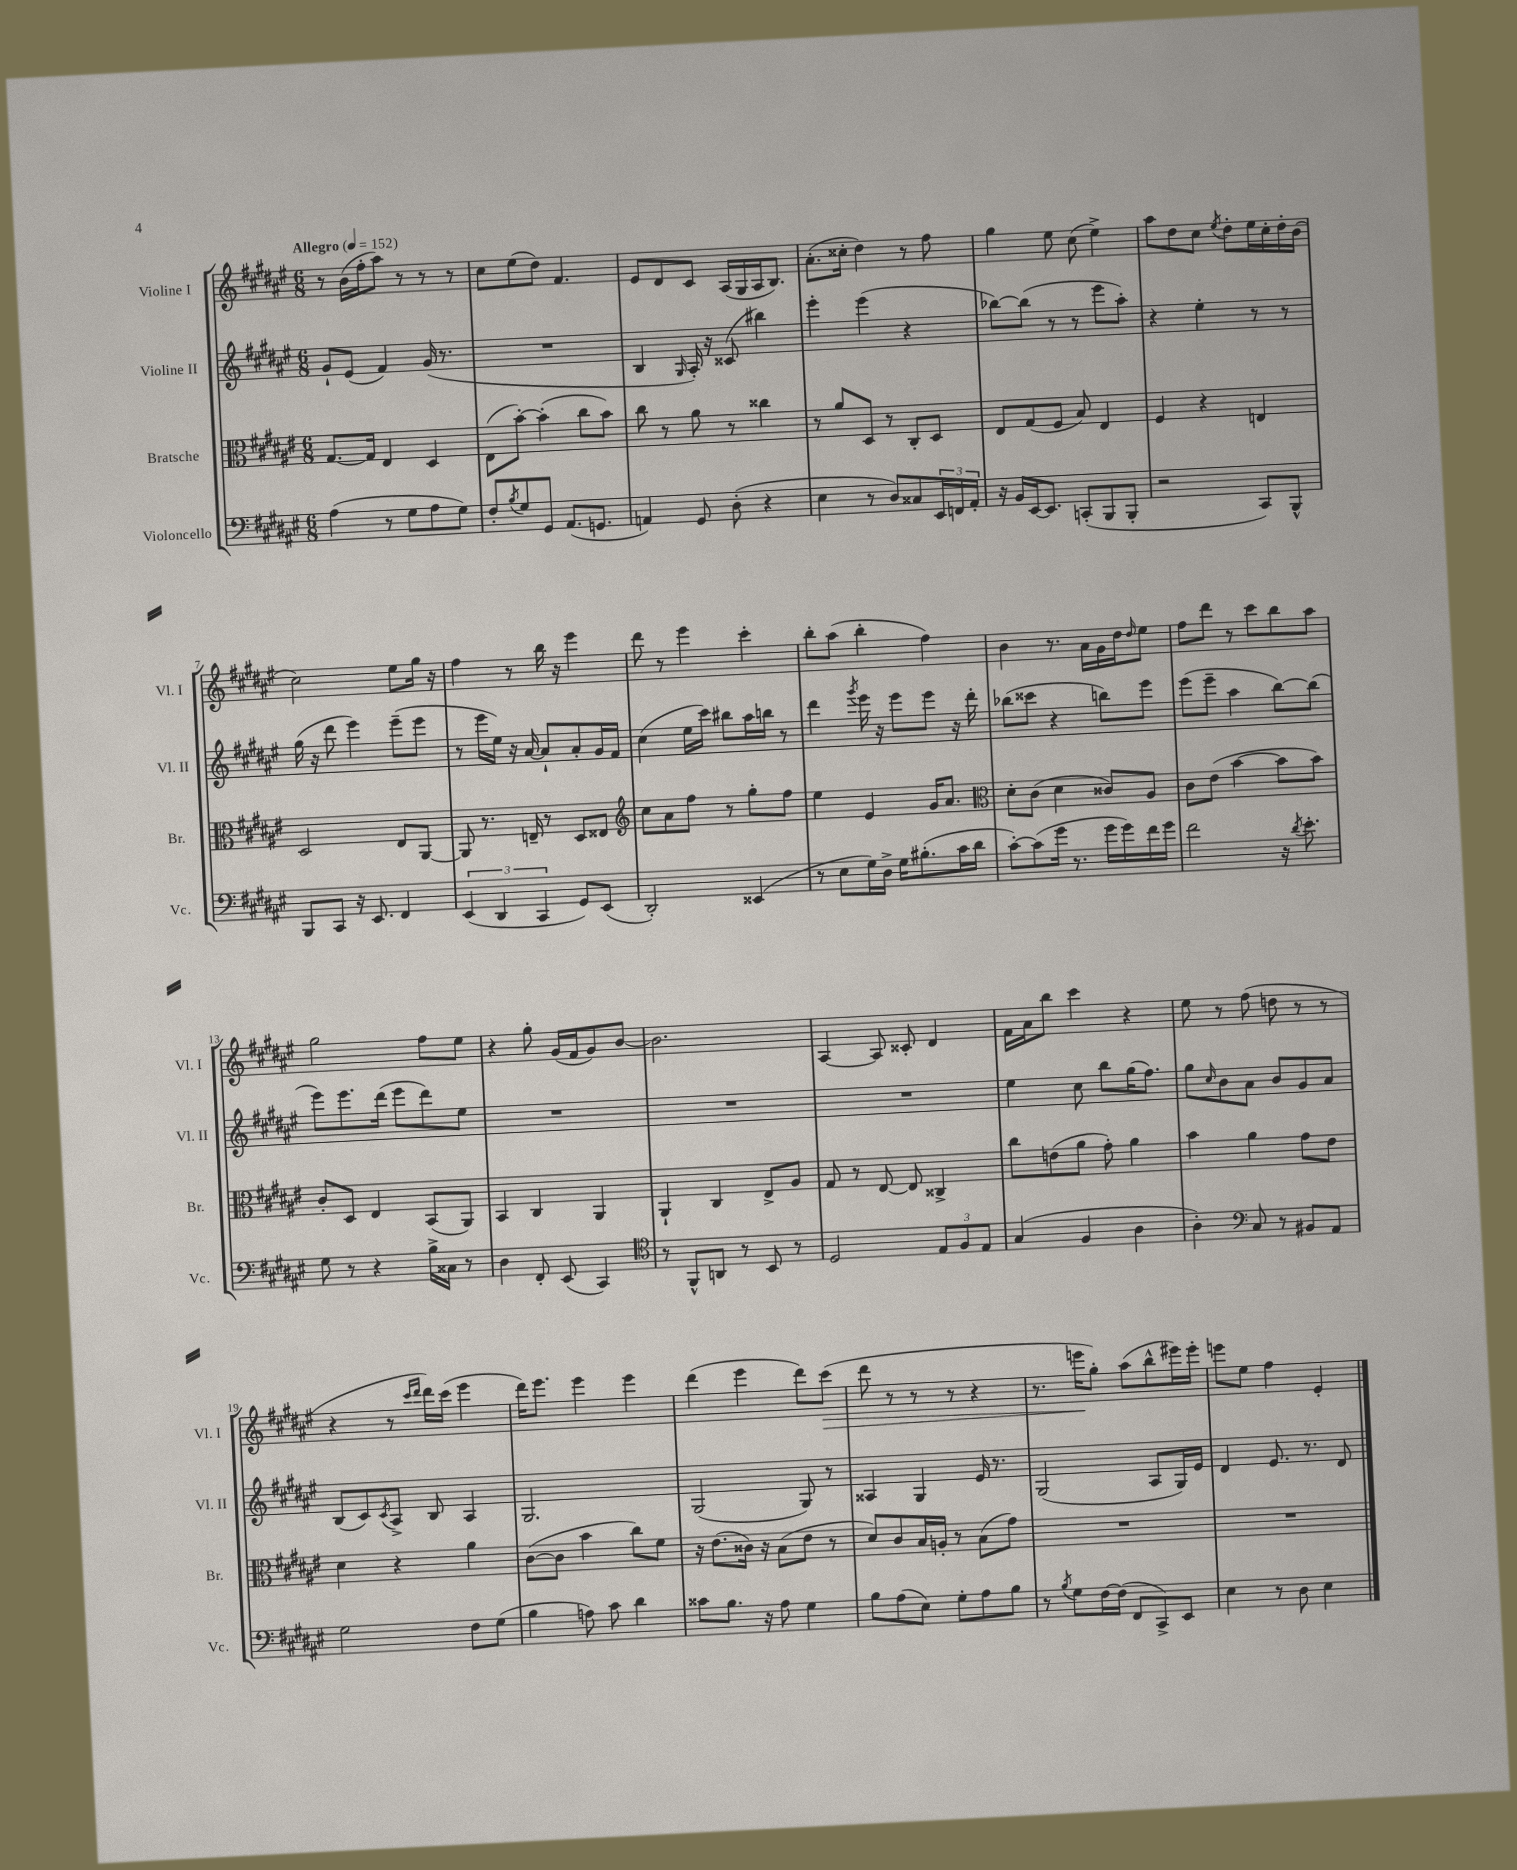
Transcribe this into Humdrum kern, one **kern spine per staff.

**kern	**kern	**kern	**kern	**dynam
*part4	*part3	*part2	*part1	*part1
*staff4	*staff3	*staff2	*staff1	*staff1
*I"Violoncello	*I"Bratsche	*I"Violine II	*I"Violine I	*
*I'Vc.	*I'Br.	*I'Vl. II	*I'Vl. I	*
*clefF4	*clefC3	*clefG2	*clefG2	*
*k[f#c#g#d#a#e#]	*k[f#c#g#d#a#e#]	*k[f#c#g#d#a#e#]	*k[f#c#g#d#a#e#]	*
*M6/8	*M6/8	*M6/8	*M6/8	*
*MM152	*MM152	*MM152	*MM152	*
=1	=1	=1	=1	=1
!	!	!	!LO:TX:a:B:t=Allegro	!
(4A#\	[8.G#/L	8g#`/L	8r	.
.	.	(8e#/J	(16b\LL	.
.	16G#/Jk]	.	16ff#'\J	.
8r	4E#/	4f#/)	8aa#\J)	.
8G#\L	.	.	8r	.
8A#\	4D#/	(16g#/	8r	.
.	.	8.r	.	.
8G#\J)	.	.	8r	.
=2	=2	=2	=2	=2
8F#'/L	(8E#\L	2.r	8cc#\L	.
8qB/	.	.	.	.
8G#/	[8b'\J)	.	(8ee#\	.
8GG#/J	(4b'\]	.	8dd#\J)	.
(8.AA#/L	.	.	4.f#/	.
.	8cc#\L	.	.	.
8.GGn/J	.	.	.	.
.	8b\J)	.	.	.
=3	=3	=3	=3	=3
4AAn/)	8cc#\	4B/	8e#/L	.
.	8r	.	8d#/	.
.	.	16qqG#/	.	.
8GG#/	8a#\	16A#'/)	8c#/J	.
.	.	16r	.	.
(8D#'\	8r	(8c##X/	(16A#/LL	.
.	.	.	16G#/	.
4r	4cc##X\	4bb#X\)	16A#/J	.
.	.	.	8.B/J)	.
=4	=4	=4	=4	=4
4E#\	8r	4eee#'\	(8.a#'\L	.
.	8a#/L	.	.	.
.	.	.	16cc##X'\Jk	.
8r	8D#/J	(4eee#\	4dd#\)	.
8D#/L)	8r	.	.	.
8C##X/	8C#'/L	4r	8r	.
24EE#/L	8D#/J	.	8ff#\	.
24FFn/	.	.	.	.
24AA#'/JJ	.	.	.	.
=5	=5	=5	=5	=5
16r	8E#/L	[8bb-X\L)	4gg#\	.
16BB/LL	.	.	.	.
[16EE#/J	(8G#/	(8bb-\J]	.	.
8.EE#/J]	.	.	.	.
.	8F#/J	8r	8ee#\	.
(8CCn'/L	8B/)	8r	(8cc#\	.
8BBB/	4E#/	8eee#\L	4ee#^\)	.
8BBB'/J	.	8aa#'\J)	.	.
=6	=6	=6	=6	=6
2r	4F#/	4r	8aa#\L	.
.	.	.	8dd#\	.
.	4r	4ee#'\	8cc#\J	.
.	.	.	8qee#/	.
.	.	.	8dd#'\L	.
8CC#/L)	4En/	8r	16ee#\L	.
.	.	.	16cc#'\	.
8BBB^^/J	.	8r	16dd#'\	.
.	.	.	(16b\JJ	.
!!LO:LB:g=z
=7	=7	=7	=7	=7
8BBB/L	2D#/	(16gg#\	2cc#\)	.
.	.	16r	.	.
8CC#/J	.	8ddd#\	.	.
16r	.	4eee#\)	.	.
8.EE#/	.	.	.	.
4FF#/	8E#/L	(8eee#~\L	8ee#\L	.
.	[8AA#/J	8eee#\J	16gg#\Jk	.
.	.	.	16r	.
=8	=8	=8	=8	=8
(6EE#/	8AA#/]	8r	4ff#\	.
.	8.r	16eee#\LL	.	.
6DD#/	.	.	.	.
.	.	16ee#\JJ)	.	.
.	.	16r	8r	.
.	16En~/	[16a#/	.	.
6CC#/	.	.	.	.
.	8r	8a#`/L]	16bb\	.
.	.	.	16r	.
8GG#/L)	8D#/L	8a#'/	4eee#\	.
(8EE#/J	8E##X/J	16g#/L	.	.
.	.	16f#/JJ	.	.
=9	=9	=9	=9	=9
*	*clefG2	*	*	*
2DD#'/)	8cc#\L	(4cc#\	8ddd#\	.
.	8a#\	.	8r	.
.	8ff#\J	16ee#\LL	4eee#\	.
.	.	16ccc#\JJ)	.	.
.	8r	8bb#X\L	.	.
(4EE##X/	8gg#'\L	16aa#\L	4ccc#'\	.
.	.	16bbn\JJ	.	.
.	8ff#\J	8r	.	.
=10	=10	=10	=10	=10
8r	4ee#\	4ddd#\	8bb'\L	.
8E#\L	.	.	(8aa#\J	.
.	.	8qggg#/	.	.
16G#\L)	4e#/	16eee#\	4bb'\	.
16D#^\JJ	.	16r	.	.
16G#\KL	.	8eee#\L	.	.
(8.B#X'\	.	.	.	.
.	16g#/KL	8eee#\J	4ff#\)	.
.	8.a#/J	.	.	.
16c#\L	.	16r	.	.
16d#\JJ	.	16ddd#'\	.	.
=11	=11	=11	=11	=11
*	*clefC3	*	*	*
[8c#'\L)	8d#'\L	(8bb-X\L	4b\	.
(8c#\]	(8c#\J	8ccc##X\J	.	.
16g#\Jk	4d#\	4r	8.r	.
8.r	.	.	.	.
.	.	.	16a#\LL	.
16g#\LL	8c##X/L)	8bbn\L)	16g#\	.
16g#\)	.	.	16dd#\J	.
.	.	.	16qqdd#/	.
16f#\	8A#/J	8eee#\J	8ee#\J	.
16g#\JJ	.	.	.	.
=12	=12	=12	=12	=12
2f#\	8c#\L	(8eee#\L	8ff#\L	.
.	(8e#\J	8eee#~\J	8ddd#\J	.
.	[4b\	4aa#\	8r	.
.	.	.	8ccc#\L	.
16r	8b\L]	[8bb\L)	8bb\	.
8qd#/	.	.	.	.
8.e#'\	.	.	.	.
.	8b\J)	(8bb\J]	8aa#\J	.
!!LO:LB:g=z
=13	=13	=13	=13	=13
8G#\	8c#'/L	8eee#\L)	2gg#\	.
8r	8D#/J	8.eee#\	.	.
4r	4E#/	.	.	.
.	.	(16ddd#\Jk	.	.
.	.	8eee#\L	.	.
16B^\LL	(8BB/L	8ddd#\)	8ff#\L	.
16C##X\JJ	.	.	.	.
8r	8AA#/J)	8ee#\J	8ee#\J	.
=14	=14	=14	=14	=14
4D#\	4BB/	2.r	4r	.
8FF#'/	4C#/	.	8gg#'\	.
(8EE#/	.	.	(16g#/LL	.
.	.	.	16f#/J	.
4CC#/)	4AA#/	.	8g#/)	.
.	.	.	[8b/J	.
=15	=15	=15	=15	=15
*clefC4	*	*	*	*
8r	4AA#`/	2.r	2.b\]	.
8FF#^^/L	.	.	.	.
8AAn/J	4C#/	.	.	.
8r	.	.	.	.
8BB/	8E#^/L	.	.	.
8r	8A#/J	.	.	.
=16	=16	=16	=16	=16
2D#/	8G#/	2.r	[4A#/	.
.	8r	.	.	.
.	[8E#/	.	8A#/]	.
.	8E#/]	.	8c##X'/	.
12E#/L	4C##X^/	.	4d#/	.
12F#/	.	.	.	.
12E#/J	.	.	.	.
=17	=17	=17	=17	=17
(4G#/	8cc#\L	4ee#\	16f#\LL	.
.	.	.	16a#\J	.
.	(8en\	.	8bb\J	.
4F#/	8a#\J	8cc#\	4ccc#\	.
.	8g#'\)	8bb\L	.	.
4A#\	4a#\	(16gg#\K	4r	.
.	.	8.ff#\J)	.	.
=18	=18	=18	=18	=18
4A#'\)	4b\	8gg#\L	8ee#\	.
.	.	16qqcc#/	.	.
.	.	8b\	8r	.
*clefF4	*	*	*	*
8C#/	4a#\	8a#\J	(8ff#\	.
8r	.	8b/L	8ddn\	.
8BB#X/L	8g#\L	8g#/	8r	.
8AA#/J	8e#\J	8a#/J	8r	.
!!LO:LB:g=z
=19	=19	=19	=19	=19
2G#\	4d#\	(8B/L	4r	.
.	.	8c#/)	.	.
.	.	8qc#/	.	.
.	4r	8A#^/J	8r	.
.	.	.	16qqccc#/LL	.
.	.	.	16qqddd#/JJ	.
.	.	8B/	16ddd#\LL)	.
.	.	.	(16ccc#\JJ	.
8F#\L	4a#\	4A#/	4eee#\	.
(8G#\J	.	.	.	.
=20	=20	=20	=20	=20
4B\	([8c#\L	2.G#/	16ddd#\KL)	.
.	.	.	8.eee#\J	.
.	8c#\J]	.	.	.
8An\)	4b\	.	4eee#\	.
8c#\	.	.	.	.
4d#\	8cc#\L)	.	4eee#\	.
.	8f#\J	.	.	.
=21	=21	=21	=21	=21
8c##X\L	16r	(2G#/	(4ddd#\	.
.	(8.e#\L	.	.	.
8.B\J	.	.	.	.
.	16c##X\Jk)	.	4eee#\	.
16r	16r	.	.	.
8A#\	(8B\L	.	.	.
4G#\	8e#\J	8G#/)	8ddd#\L)	.
!	!	!	!	!LO:HP:b
.	8r	8r	(8ccc#\J	>
=22	=22	=22	=22	=22
8B\L	8d#/L)	4A##X/	8ddd#\	.
(8A#\	8c#/	.	8r	.
8E#\J)	16B/L	4G#/	8r	.
.	16An'/JJ	.	.	.
8G#'\L	8r	.	8r	.
8A#\	(8B\L	16e#/	4r	.
.	.	8.r	.	.
8B\J	8g#\J)	.	.	.
=23	=23	=23	=23	=23
8r	2.r	(2G#/	8.r	.
8qB/	.	.	.	.
8G#\L	.	.	.	.
.	.	.	16eeen\KL	.
[16F#\L	.	.	8gg#'\J)	]
(16F#\JJ]	.	.	.	.
8FF#/L	.	.	(8aa#\L	.
8CC#^/)	.	8A#/L	8bb^^\	.
8EE#/J	.	16G#/L)	16eee#X\L)	.
.	.	16e#/JJ	16eee#'\JJ	.
=24	=24	=24	=24	=24
4E#\	2.r	4d#/	8eeen\L	.
.	.	.	8ee#\J	.
8r	.	8.e#/	4ff#\	.
8D#\	.	.	.	.
.	.	8.r	.	.
4E#\	.	.	4e#'/	.
.	.	8d#/	.	.
==	==	==	==	==
*-	*-	*-	*-	*-
